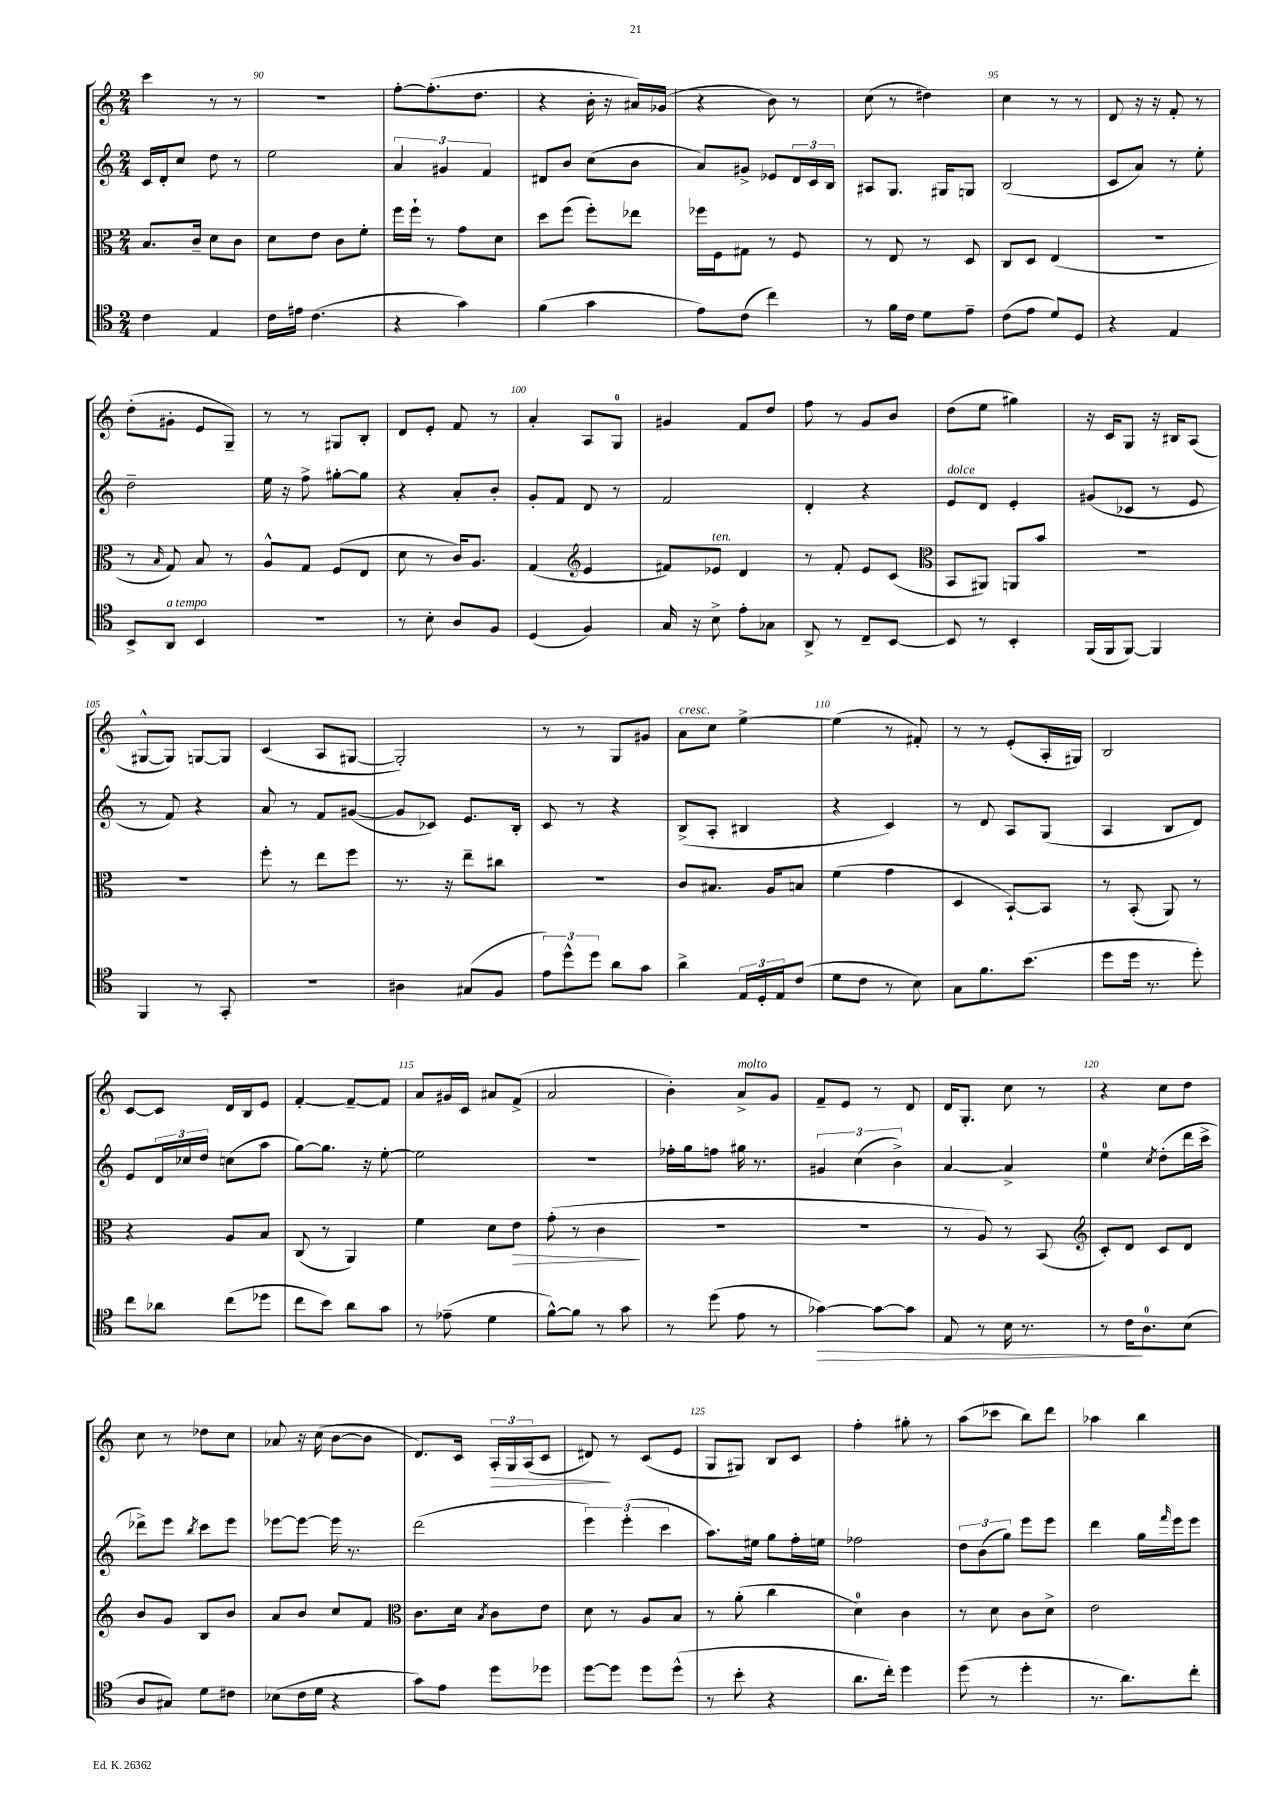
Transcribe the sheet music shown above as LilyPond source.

<<
\new StaffGroup <<
\new Staff = "s0" {
    \clef treble \key c \major \numericTimeSignature \time 2/4
    c'''4 r8 r8 |
    r2 |
    f''8~-. f''8.-.( d''8. |
    r4 b'16-. r16 ais'16) ges'16( |
    r4 b'8) r8 |
    c''8( r8 dis''4) |
    c''4 r8 r8 |
    d'8 r16 r16 f'8-. r8 |
    d''8-.( gis'8-. e'8 g8--) |
    r8 r8 gis8 b8-. |
    d'8 e'8-. f'8 r8 |
    a'4-. a8 g8-0 |
    gis'4 f'8 d''8 |
    f''8 r8 g'8 b'8 |
    d''8( e''8 gis''4) |
    r16 c'16 g8 r16 bis16 a8( |
    gis8~-^ gis8) g8~ g8 |
    c'4( a8 gis8~ |
    gis2-.) |
    r8 r8 g8 gis'8 |
    a'8^\markup { \italic "cresc." } c''8 e''4~-> |
    e''4( r8 fis'8-.) |
    r8 r8 e'8-.( a16-. gis16) |
    b2 |
    c'8~ c'8 d'16 b16 e'8 |
    f'4~-. f'8~-- f'8 |
    a'8 gis'16 c'16 ais'8 f'8->( |
    a'2 |
    b'4-.) a'8->^\markup { \italic "molto" } g'8 |
    f'8-- e'8 r8 d'8 |
    d'16 g8.-. c''8 r8 |
    r4 c''8 d''8 |
    c''8 r8 des''8 c''8 |
    aes'8 r16 c''16( b'8~ b'8 |
    d'8.) c'16 \tuplet 3/2 { a16-.\> g16 a16( } c'8 |
    dis'8\!) r8 c'8( e'8 |
    g8 gis8) b8 c'8 |
    f''4-. gis''8-. r8 |
    a''8( ces'''8 b''8) d'''8 |
    aes''4 b''4 \bar "|." |
}
\new Staff = "s1" {
    \clef treble \key c \major \numericTimeSignature \time 2/4
    c'16 d'16-. c''8 d''8 r8 |
    e''2 |
    \tuplet 3/2 { a'4 gis'4 f'4 } |
    dis'8 b'8 c''8( b'8 |
    a'8) gis'8-> ees'8 \tuplet 3/2 { d'16 c'16 b16 } |
    ais8 g8. gis16 g8 |
    b2( |
    c'8 a'8) r8 e''8-. |
    d''2-- |
    e''16 r16 f''8-> gis''8~-. gis''8 |
    r4 a'8-. b'8-. |
    g'8-. f'8 d'8 r8 |
    f'2 |
    d'4-. r4 |
    e'8^\markup { \italic "dolce" } d'8 e'4-. |
    gis'8( ces'8 r8 e'8 |
    r8 f'8) r4 |
    a'8 r8 f'8 gis'8~( |
    gis'8 ces'8) e'8. b16-. |
    c'8 r8 r4 |
    b8->( a8-. bis4 |
    r4 c'4) |
    r8 d'8 a8 g8( |
    a4 b8 d'8) |
    e'8 \tuplet 3/2 { d'16 ces''16 d''16 } c''8( a''8 |
    g''8~) g''8. r16 e''8~-. |
    e''2 |
    R2 |
    fes''16-. g''16 f''8 gis''16 r8. |
    \tuplet 3/2 { gis'4 c''4( b'4->) } |
    a'4~ a'4-> |
    e''4-0 \acciaccatura { c''8 } d''8-.( d'''16 c'''16-> |
    des'''8->) e'''8 \acciaccatura { b''8 } c'''8 e'''8 |
    ees'''8~ ees'''8~ ees'''16 r8. |
    d'''2( |
    \tuplet 3/2 { e'''4) e'''4-.( c'''4 } |
    a''8.) eis''16 g''8 f''16-. e''16 |
    fes''2 |
    \tuplet 3/2 { d''8 b'8( g''8) } e'''8 e'''8 |
    d'''4 g''16 \grace { f'''16 } e'''16 e'''8 \bar "|." |
}
\new Staff = "s2" {
    \clef alto \key c \major \numericTimeSignature \time 2/4
    b8. c'16-- d'8 c'8 |
    d'8 e'8 c'8 f'8-. |
    f''16 f''16-! r8 g'8 d'8 |
    d''8 f''8( f''8-.) ees''8 |
    fes''16 f16 gis8 r8 f8 |
    r8 e8 r8 d8 |
    c8 d8 e4( |
    R2 |
    r8 \grace { b16 } g8) b8 r8 |
    a8-^ g8 f8( e8 |
    d'8 r8 c'16) a8. |
    g4( \clef treble e'4 |
    fis'8) ees'8^\markup { \italic "ten." } d'4 |
    r8 f'8-. e'8 c'8( |
    \clef alto b,8 ais,8) a,8 b'8 |
    R2 |
    R2 |
    f''8-. r8 e''8 f''8 |
    r8. r16 e''8-- cis''8 |
    r2 |
    c'8 bis8. a16 b8 |
    f'4( g'4 |
    d4 b,8~-!) b,8 |
    r8 b,8-.( a,8) r8 |
    r4 a8 b8 |
    c8( r8 a,4) |
    f'4 d'8 e'8\> |
    g'8-.( r8 c'4\! |
    R2 |
    r2 |
    r8 a8) r8 b,8( |
    \clef treble c'8-.) d'8 c'8 d'8 |
    b'8 g'8 b8 b'8 |
    a'8 b'8 c''8 f'8 |
    \clef alto c'8. d'16 \acciaccatura { b8 } c'8 e'8 |
    d'8 r8 a8 b8 |
    r8 a'8-.( c''4 |
    d'4-0) c'4 |
    r8 d'8 c'8 d'8-> |
    e'2 \bar "|." |
}
\new Staff = "s3" {
    \clef tenor \key c \major \numericTimeSignature \time 2/4
    c'4 e4 |
    c'16 eis'16 c'4.( |
    r4 g'4) |
    f'4( g'4 |
    e'8) c'8( c''4) |
    r8 f'16 c'16 d'8 e'8-- |
    c'8( e'8 d'8) d8 |
    r4 e4 |
    b,8-> a,8^\markup { \italic "a tempo" } b,4 |
    R2 |
    r8 b8-. a8 f8 |
    d4( f4) |
    g16 r16 b8-> e'8-. ges8 |
    a,8-> r8 c8-- b,8~ |
    b,8 r8 b,4-. |
    f,16( f,16 f,8~) f,4 |
    f,4 r8 g,8-. |
    R2 |
    ais4 gis8( f8 |
    \tuplet 3/2 { e'8) d''8-^ d''8 } a'8 g'8 |
    a'4-> \tuplet 3/2 { e16 d16-. e16 } c'8( |
    d'8 c'8 r8 b8) |
    g8 f'8. b'8.( |
    d''8 d''16 r8. d''8-.) |
    c''8 aes'8 c''8( des''8 |
    c''8 b'8) a'8 g'8 |
    r8 ees'8--( d'4 |
    f'8~-^) f'8 r8 g'8 |
    r8 d''8( e'8 r8 |
    ges'4~\>) ges'8~ ges'8 |
    e8 r8 b16 r8. |
    r8 c'16\! a8.-0 b8( |
    a8 gis8) d'8 cis'8 |
    bes8( c'16 d'16 r4 |
    g'8) e'8 d''8 des''8 |
    d''8~ d''8 d''8 d''8-^( |
    r8 b'8-. r4 |
    a'8. c''16-.) d''4 |
    d''8( r8 d''4-. |
    r8. a'8.) c''8-. \bar "|." |
}
>>
>>
\layout { \context { \Score currentBarNumber = #89 \override BarNumber.break-visibility = ##(#f #t #t) barNumberVisibility = #(every-nth-bar-number-visible 5) } }
